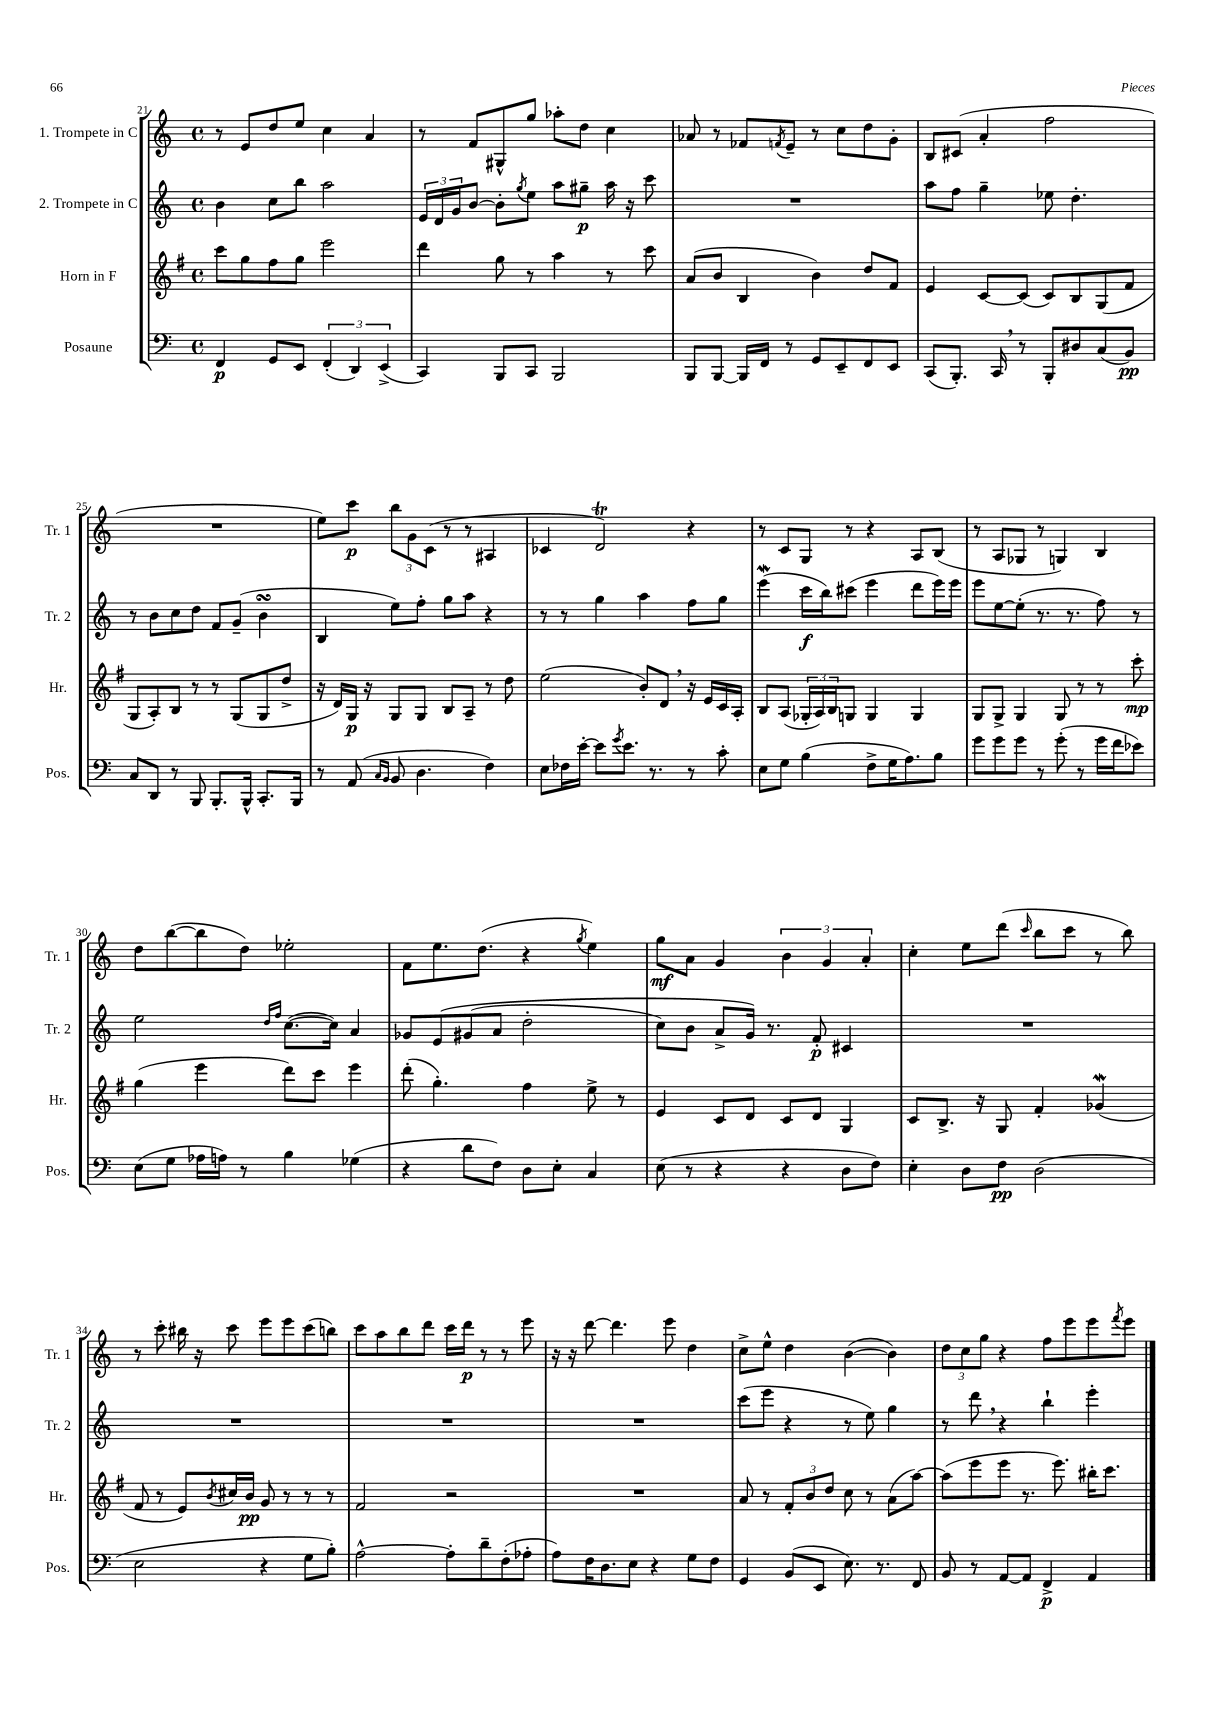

**kern	**kern	**kern	**kern
*staff4	*staff3	*staff2	*staff1
*clefF4	*clefG2	*clefG2	*clefG2
*k[]	*k[f#]	*k[]	*k[]
*M4/4	*M4/4	*M4/4	*M4/4
*met(c)	*met(c)	*met(c)	*met(c)
4FF	8ccc	4b	8r
.	8gg	.	8e
8GG	8ff#	8cc	8dd
8EE	8gg	8bb	8ee
(6FF'	2eee	2aa	4cc
6DD)	.	.	.
.	.	.	4a
(6EE^	.	.	.
=	=	=	=
4CC)	4ddd	24e	8r
.	.	24d	.
.	.	24g	.
.	.	[8b	8f
8BBB	8gg	8b']	8G#^^
.	.	8qgg	.
8CC	8r	8ee	8gg
2BBB	4aa	8aa	8aa-'
.	.	8gg#~	8dd
.	8r	16aa	4cc
.	.	16r	.
.	8ccc	8ccc	.
=	=	=	=
8BBB	(8a	1r	8a-
[8BBB	8b	.	8r
16BBB]	4B	.	8f-
16FF	.	.	.
.	.	.	8qf
8r	.	.	8e~
8GG	4b)	.	8r
8EE~	.	.	8cc
8FF	8dd	.	8dd
8EE	8f#	.	8g'
=	=	=	=
(8CC	4e	8aa	8B
8.BBB')	.	8ff	(8c#
.	[8c	4gg~	4a'
16CC	.	.	.
8r	(8c]	.	.
8BBB'	8c)	8ee-	2ff
8D#	8B	4.dd'	.
(8C	(8G	.	.
8BB)	8f#	.	.
=	=	=	=
8C	8G	8r	1r
8DD	8A')	8b	.
8r	8B	8cc	.
8BBB	8r	8dd	.
8.BBB'	8r	8f	.
.	(8G	(8g~	.
16BBB^^	.	.	.
8.CC'	8G	4b	.
.	8dd^	.	.
16BBB	.	.	.
=	=	=	=
8r	16r	4B	8ee)
.	16d)	.	.
(8AA	16G	.	8ccc
.	16r	.	.
16qqC	.	.	.
16qqBB	.	.	.
8BB	8G	8ee)	12bb
.	.	.	12g
4.D	8G	8ff'	.
.	.	.	(12c
.	8B	8gg	8r
.	8A~	8aa	8r
4F)	8r	4r	4A#
.	8dd	.	.
=	=	=	=
8E	(2ee	8r	4c-
16F-	.	8r	.
[16e'	.	.	.
8e]	.	4gg	2d)
8qg	.	.	.
8.e	.	.	.
.	8b')	4aa	.
8.r	.	.	.
.	8d	.	.
8r	16r	8ff	4r
.	16e	.	.
8c'	16c	8gg	.
.	16A'	.	.
=	=	=	=
8E	8B	(4eee	8r
8G	(8A	.	8c
(4B	24G-'	16ccc	8G
.	24A)	.	.
.	.	16bb)	.
.	24B	.	.
.	8G	(8ccc#	8r
8F^	4G	4eee	4r
16G	.	.	.
8.A)	.	.	.
.	4G	8ddd	8A
8B	.	16eee)	(8B
.	.	16eee	.
=	=	=	=
8g	8G	8eee	8r
8g	8G^	[8ee	8A
8g	4G	(8ee']	8G-
8r	.	8.r	8r
(8g'	8G	.	4G)
.	.	8.r	.
8r	8r	.	.
16g	8r	8ff)	4B
16f	.	.	.
8e-)	8ccc'	8r	.
=	=	=	=
(8E	(4gg	2ee	8dd
8G	.	.	([8bb
16A-	4eee	.	8bb]
16A)	.	.	.
8r	.	.	8dd)
.	.	16qqdd	.
.	.	16qqff	.
4B	8ddd)	([8.cc	2ee-'
.	8ccc	.	.
.	.	16cc])	.
(4G-	4eee	4a	.
=	=	=	=
4r	(8ddd'	8g-	8f
.	4.gg')	&(8e	8.ee
8d	.	(8g#	.
.	.	.	(8.dd
8F)	.	8a	.
8D	4ff#	2dd'	4r
8E'	.	.	.
.	.	.	8qgg
4C	8ee^	.	4ee)
.	8r	.	.
=	=	=	=
(8E	4e	8cc)	8gg
8r	.	8b	8a
4r	8c	8a^	4g
.	8d	16g&)	.
.	.	8.r	.
4r	8c	.	6b
.	8d	8f'	.
.	.	.	6g
8D	4G	4c#	.
.	.	.	6a'
8F)	.	.	.
=	=	=	=
4E'	8c	1r	4cc'
.	8.B^	.	.
8D	.	.	8ee
.	16r	.	.
8F	8G	.	(8ddd
.	.	.	16qqccc
(2D	4f#'	.	8bb
.	.	.	8ccc
.	(4g-	.	8r
.	.	.	8bb)
=	=	=	=
2E	8f#	1r	8r
.	8r	.	8ccc'
.	8e)	.	16bb#
.	.	.	16r
.	8qb	.	.
.	16cc#	.	8ccc
.	16b	.	.
4r	8g	.	8eee
.	8r	.	8eee
8G	8r	.	(8ccc
8B')	8r	.	8bb)
=	=	=	=
[2A^^	2f#	1r	8ccc
.	.	.	8aa
.	.	.	8bb
.	.	.	8ddd
8A']	2r	.	16ccc
.	.	.	16ddd
8d~	.	.	8r
(8F'	.	.	8r
8A-'	.	.	8eee
=	=	=	=
8A)	1r	1r	16r
.	.	.	16r
16F	.	.	[8ddd
8.D	.	.	.
.	.	.	4.ddd]
8E	.	.	.
4r	.	.	.
.	.	.	8eee
8G	.	.	4dd
8F	.	.	.
=	=	=	=
4GG	8a	(8ccc	8cc^
.	8r	8eee	8ee^^
(8BB	12f#'	4r	4dd
.	12b	.	.
8EE	.	.	.
.	12dd	.	.
8.E)	8cc	8r	([4b
.	8r	8ee)	.
8.r	.	.	.
.	(8a	4gg	4b])
8FF	[8aa)	.	.
=	=	=	=
8BB	(8aa]	8r	12dd
.	.	.	12cc
8r	8eee	8ddd	.
.	.	.	12gg
[8AA	8eee	4r	4r
8AA]	8.r	.	.
4FF^	.	4bb`	8ff
.	8.eee)	.	.
.	.	.	8eee
4AA	16bb#'	4eee'	8eee
.	8.ccc	.	.
.	.	.	8qfff
.	.	.	8eee
==	==	==	==
*-	*-	*-	*-
